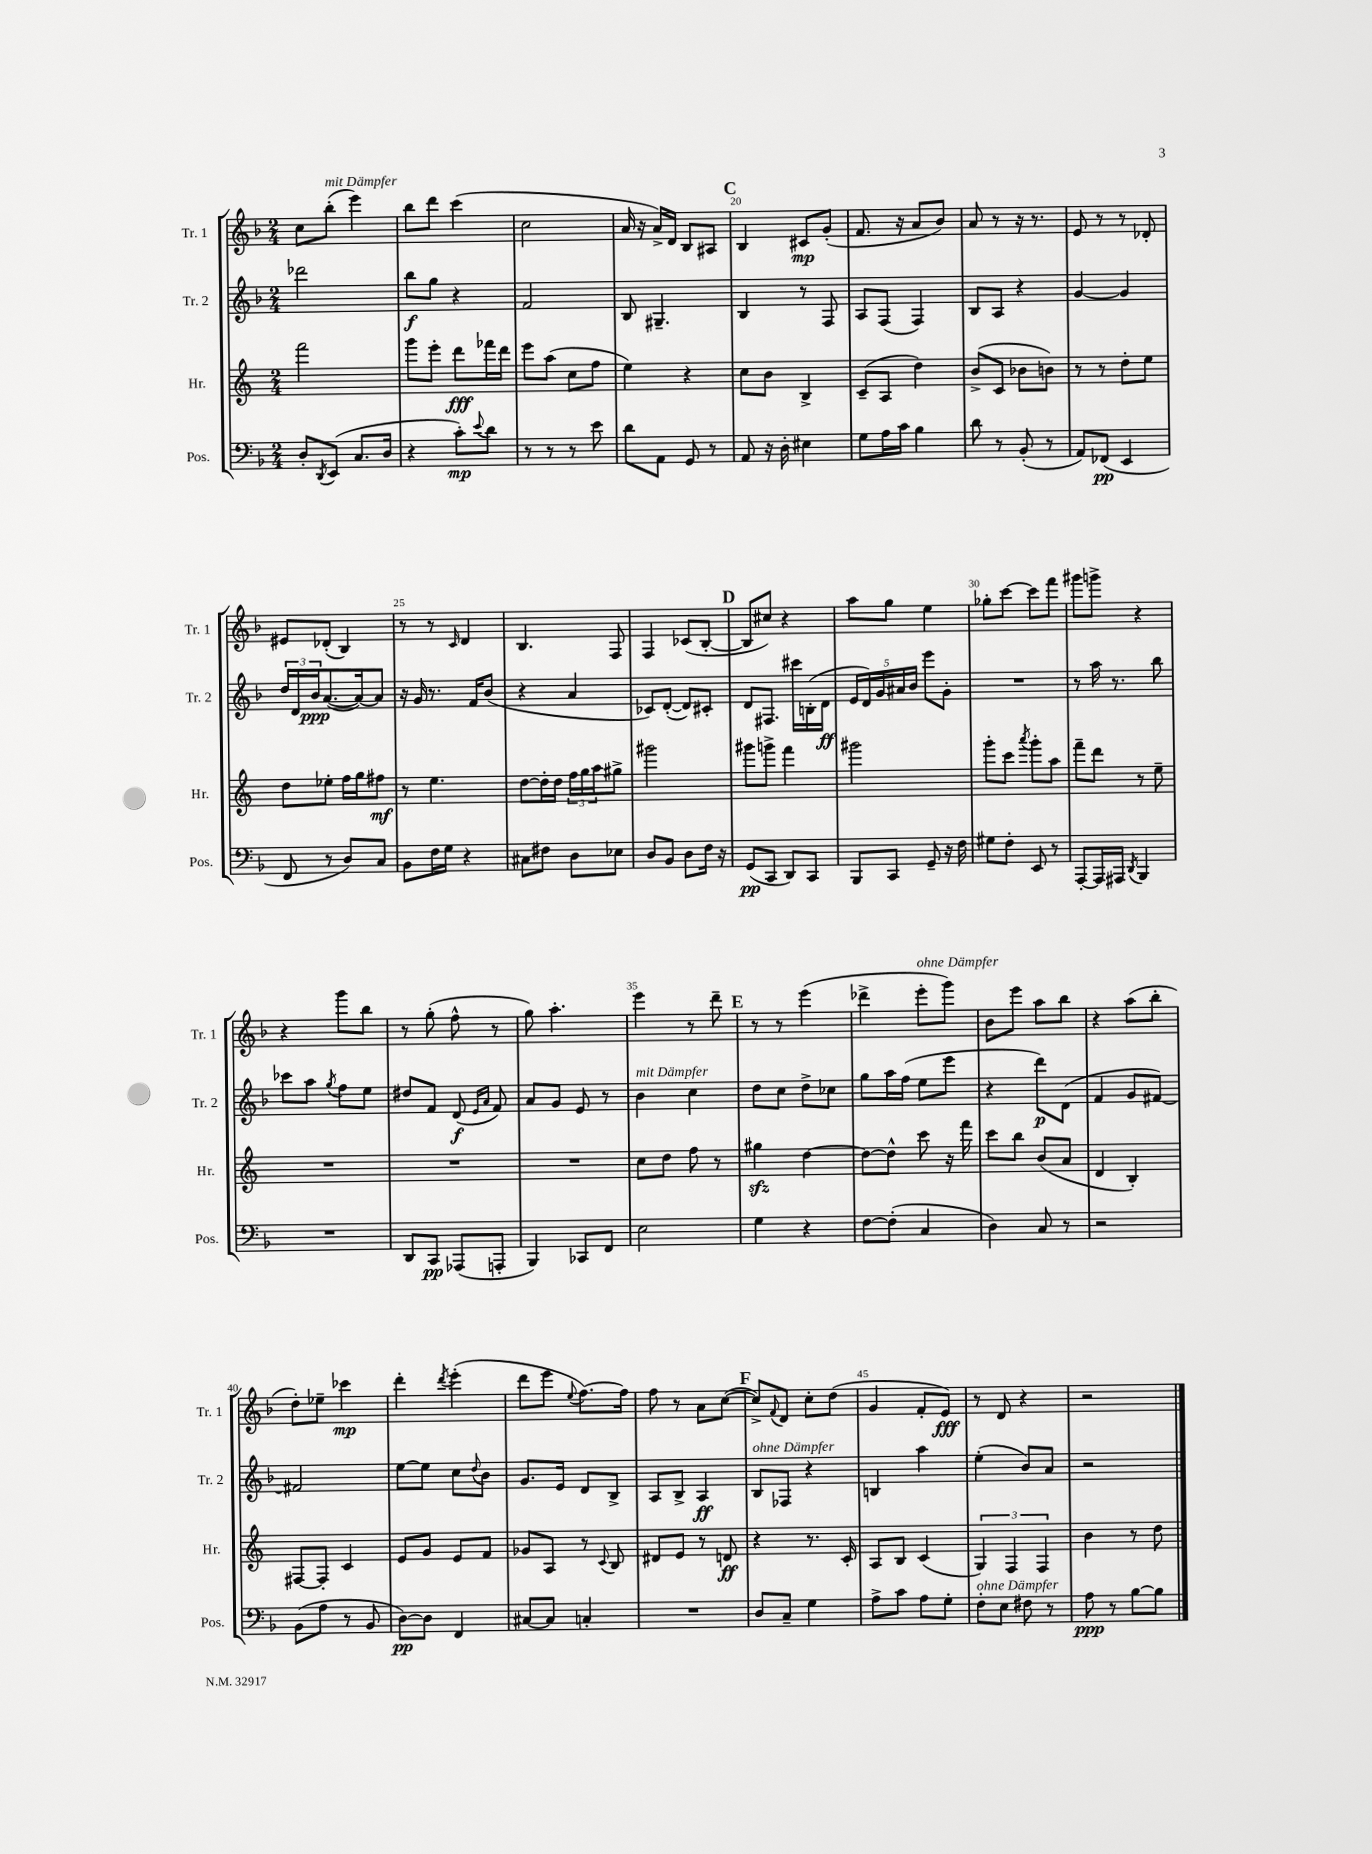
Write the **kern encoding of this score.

**kern	**kern	**kern	**kern
*staff4	*staff3	*staff2	*staff1
*clefF4	*clefG2	*clefG2	*clefG2
*k[b-]	*k[]	*k[b-]	*k[b-]
*M2/4	*M2/4	*M2/4	*M2/4
8D'	2fff	2ddd-	8cc
8qDD	.	.	.
(8EE	.	.	(8bb-'
8.C	.	.	4eee)
16D	.	.	.
=	=	=	=
4r	8ggg	8bb-	8bb-
.	8eee'	8gg	8ddd
8c')	8ddd	4r	(4ccc
8qqe	.	.	.
8d	16fff-	.	.
.	16ddd	.	.
=	=	=	=
8r	8eee	2f	2cc
8r	(8aa	.	.
8r	8cc	.	.
8e	8ff	.	.
=	=	=	=
8d	4ee)	8B-	16a
.	.	.	16r
8AA	.	4.G#~	16a^)
.	.	.	16d
8GG	4r	.	8B-
8r	.	.	8A#
=	=	=	=
8AA	8cc	4B-	4B-
16r	8b	.	.
16D'	.	.	.
4E#	4B^	8r	8c#
.	.	8F	(8g'
=	=	=	=
8G	(8c~	8A	8.f
16A	8A	(8F	.
16c	.	.	16r
4B-	4dd)	4F)	8a
.	.	.	8b-)
=	=	=	=
8d	(8b^	8B-	8a
8r	8c	8A	8r
(8BB-'	8b-	4r	16r
.	.	.	8.r
8r	8b)	.	.
=	=	=	=
8AA)	8r	[4g	8e
(8FF-	8r	.	8r
4EE	8dd'	4g]	8r
.	8ee	.	8d-'
=	=	=	=
8FF	8dd	24dd	8e#
.	.	24d	.
.	.	24b-	.
8r	8ee-'	([8.a	(8d-'
8D)	16ff	.	4B-)
.	16gg	16a_)	.
8C	8ff#	8a]	.
=	=	=	=
8BB-	8r	16r	8r
.	.	16g	.
16F	4.ee	8.r	8r
16G	.	.	.
.	.	.	16qqc
4r	.	.	4d
.	.	16f	.
.	.	(8b-	.
=	=	=	=
8C#	[8dd	4r	4.B-
8F#	16dd']	.	.
.	16dd	.	.
8D	24ff	4a	.
.	24gg	.	.
.	24aa	.	.
8E-	8gg#^	.	8F
=	=	=	=
8D	2ggg#	8c-)	4F
8BB-	.	([8d'	.
8D	.	8d])	(8c-
16F	.	8c#'	[8B-'
16r	.	.	.
=	=	=	=
(8GG	8ggg#	8d	8B-]
8CC	8ggg^	8.F#	8cc#)
8DD)	4fff	.	4r
.	.	16ccc#	.
8CC	.	(16B'	.
.	.	16d	.
=	=	=	=
8BBB-	2ggg#	20e	8aa
.	.	20d)	.
.	.	20g	.
8CC	.	.	8gg
.	.	20a#	.
.	.	20b-	.
8GG~	.	8eee	4ee
16r	.	8g'	.
16F	.	.	.
=	=	=	=
8G#	8ggg'	2r	8gg-'
8F'	8ccc	.	[8ccc
.	8qaaa	.	.
8EE	8ggg'	.	8ccc]
8r	8aa	.	8fff
=	=	=	=
[8AAA'	8fff~	8r	8ggg#
16AAA]	8ddd	16aa	8ggg^
16AAA#	.	8.r	.
8qDD	.	.	.
4BBB-	8r	.	4r
.	8ee~	8bb-	.
=	=	=	=
2r	2r	8ccc-	4r
.	.	8aa	.
.	.	8qgg	.
.	.	8ff	8ggg
.	.	8ee	8bb-
=	=	=	=
8DD	2r	8dd#	8r
8CC	.	8f	(8gg'
(8AAA-	.	(8d	8ff^^
.	.	16qqe	.
.	.	16qqa	.
8AAA'	.	8f)	8r
=	=	=	=
4BBB-)	2r	8a	8gg)
.	.	8g	4.aa'
8CC-	.	8e	.
8FF	.	8r	.
=	=	=	=
2E	8cc	4b-	4eee
.	8dd	.	.
.	8ff	4cc	8r
.	8r	.	8ddd~
=	=	=	=
4G	4gg#	8dd	8r
.	.	8cc	8r
4r	[4dd	8dd^	(4eee
.	.	8cc-	.
=	=	=	=
[8F	8dd_	8gg	4ddd-^
(8F']	8dd^^]	16aa	.
.	.	(16ff	.
4C	8ccc	8ee	8eee'
.	16r	8eee	8ggg)
.	16fff	.	.
=	=	=	=
4D)	8ccc	4r	8b-
.	8bb	.	8eee
8C	(8b	8ddd)	8aa
8r	8a	(8d	8bb-
=	=	=	=
2r	4d	4f	4r
.	4B')	8g	(8aa
.	.	[8f#)	8bb-'
=	=	=	=
(8BB-	[8F#	2f#]	8dd')
8A	8F#']	.	8ee-~
8r	4c	.	4ccc-
8BB-	.	.	.
=	=	=	=
[8D)	8e	[8ee	4ddd'
8D]	8g	8ee]	.
.	.	.	8qddd
4FF	8e	8cc	(4eee'
.	.	8qqdd	.
.	8f	8b-	.
=	=	=	=
[8C#	8g-	8.g	8ddd
8C#]	8A	.	8eee
.	.	16e	.
.	.	.	8qqee
4C'	8r	8d	[8.ff)
.	8qqc	.	.
.	8B	8B-^	.
.	.	.	16ff]
=	=	=	=
2r	8d#	8A	8ff
.	8e	8B-^	8r
.	8r	4A	8a
.	8d	.	([8cc
=	=	=	=
8D	4r	8B-	8cc^])
.	.	.	8qqf
8C~	.	8F-	8d
4G	8.r	4r	8cc'
.	.	.	(8dd
.	16c'	.	.
=	=	=	=
8A^	8A	4B	4g
8c	8B	.	.
8A	(4c	4aa	8f'
8G'	.	.	8e)
=	=	=	=
8F'	6G)	(4ee'	8r
8E	.	.	8d
.	6F	.	.
8F#	.	8b-)	4r
.	6F	.	.
8r	.	8a	.
=	=	=	=
8A	4b	2r	2r
8r	.	.	.
[8B-	8r	.	.
8B-]	8dd	.	.
==	==	==	==
*-	*-	*-	*-
